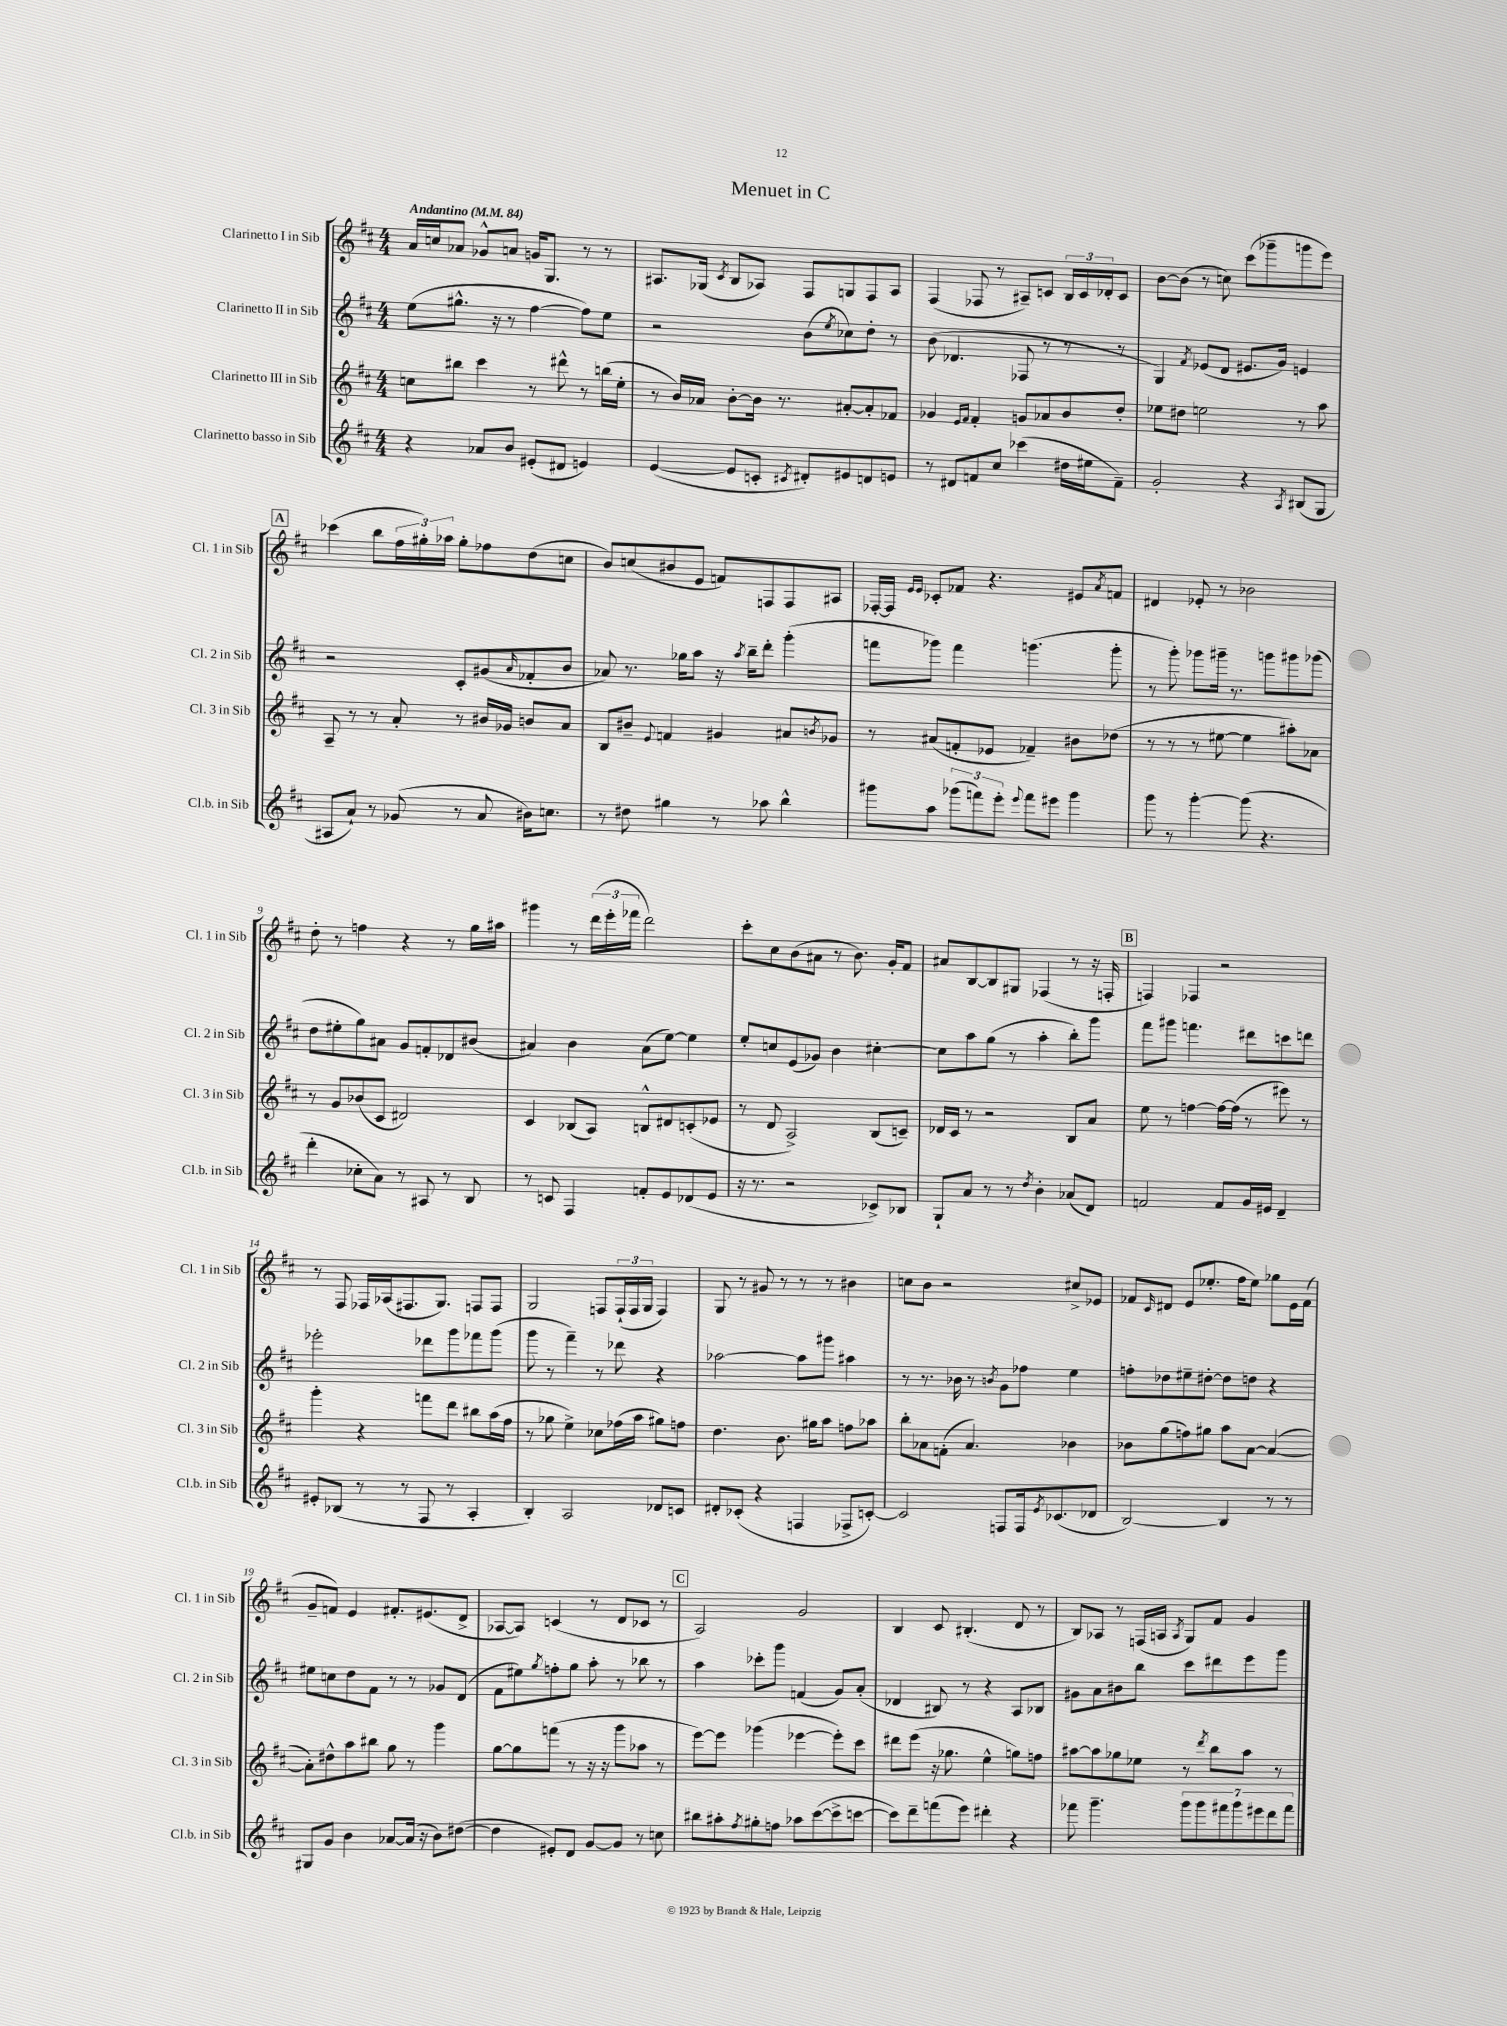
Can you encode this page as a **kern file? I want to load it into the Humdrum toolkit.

**kern	**kern	**kern	**kern
*staff4	*staff3	*staff2	*staff1
*clefG2	*clefG2	*clefG2	*clefG2
*k[f#c#]	*k[f#c#]	*k[f#c#]	*k[f#c#]
*M4/4	*M4/4	*M4/4	*M4/4
*MM84	*MM84	*MM84	*MM84
4r	8cc	(8ee	16a
.	.	.	16cc
.	8bb#	8.gg#^^	8a-
8a-	4ccc#	.	8g-^^
.	.	16r	.
8b	.	8r	8a
(8e#'	8r	[4ff#	16g
.	.	.	8.G
8d#	8ddd#^^	.	.
4e)	8r	8ff#])	8r
.	(16bb	8ee	8r
.	16ee'	.	.
=	=	=	=
([4e	8r	2r	8.A#
.	16b)	.	.
.	16a-	.	(16G-
.	.	.	8qc#
8e]	[8b'	.	8B
8c'	16b]	.	8A-)
.	8.r	.	.
8qc#	.	.	.
8d#')	.	(8b	8F#
.	.	8qee	.
8e#	[8a#'	8cc-)	8G
8d	8a#']	8dd'	8F#
8e	8f-	8r	8A-
=	=	=	=
8r	4g-	(8b	(4F#
8d#	.	4.d-	.
.	16qqe	.	.
.	16qqf#	.	.
8f	4f#'	.	8F-
8cc#	.	.	8r
(4ccc-	8g	8F-	8A#~)
.	8a-	8r	8c
16dd#	8b	8r	24B
.	.	.	24c
16ee#	.	.	.
.	.	.	24d-'
8f~)	8dd'	8r	8c
=	=	=	=
2g'	8ee-	4G)	[8b
.	8dd#	.	(8b]
.	.	8qf#	.
.	2ee	(8e-	8r
.	.	8d	8cc)
4r	.	8.e#	(8ccc#
.	.	.	8ggg-~
.	.	16g)	.
8qA	.	.	.
(8B#	8r	4e	8ggg
8G	8aa	.	8eee)
=	=	=	=
8A#	8A~	2r	(4ccc-
8a`)	8r	.	.
8r	8r	.	8bb
(8g-	8a'	.	24ff#
.	.	.	24gg#')
.	.	.	24aa-
8r	8r	8c#'	8gg#'
8a	16b#	(8g#	8ff-
.	16g-	.	.
.	.	16qqa	.
16b#)	8b	8f-'	(8dd
8.cc	.	.	.
.	8a	8b	8cc
=	=	=	=
8r	8B	8a-)	8b)
8dd#	8b#~	8.r	(8cc
.	8qqe	.	.
4gg#	4f	.	8b#
.	.	16gg-	.
.	.	8aa	8e
8r	4g#	16r	8f)
.	.	8qaa	.
.	.	16bb~	.
8aa-	.	8ddd'	8F
4bb^^	8a#	(4ggg'	8F
.	8qb	.	.
.	8g-	.	8A#
=	=	=	=
8ggg#	8r	8fff	[16F-'
.	.	.	16F-]
.	.	.	16qqe
.	.	.	16qqe
8aa	(8a#	8ggg-)	8c-'
(12ggg-	8f'	4fff	8f-
12fff)	.	.	.
.	8e-	.	4.r
12eee'	.	.	.
8qqeee	.	.	.
8fff	4f-~)	(4.ggg	.
8eee#	.	.	.
4ggg-	8b#	.	8e#
.	.	.	8qa
.	(8dd-	8ggg'	8f
=	=	=	=
8ggg	8r	8r	4d#
8r	8r	8ggg')	.
[4ggg'	8r	8ggg-	8e-'
.	[8ee#	16ggg#~	8r
.	.	8.r	.
(8ggg]	4ee#]	.	2b-
4.r	.	8ggg	.
.	8aa#')	8ggg#	.
.	8a-	(8ggg-	.
=	=	=	=
4ddd'	8r	8dd	8dd'
.	8g	8ee#'	8r
8cc-'	(8b-	8gg)	4ff
8a)	8c#	8a#	.
8r	2d#)	8g	4r
8A#	.	8f'	.
8r	.	8d-	8r
8B	.	(8b#	16gg
.	.	.	16aa#
=	=	=	=
8r	4c#	4a#)	4ggg#
8c	.	.	.
4F#	(8B-	4b	8r
.	8A)	.	(24ddd
.	.	.	24eee'
.	.	.	24fff-
8f'	8B^^	(8a#	2ddd)
8e	8d#	[8ee)	.
(8d-	(8c'	4ee]	.
8e	8e-	.	.
=	=	=	=
16r	8r	8ee'	8ccc#'
8.r	.	.	.
.	8d	8cc	8cc#
2r	2A^)	(8e	(8b
.	.	8g-)	8a#
.	.	4b	8r
.	.	.	8.b)
8c-^)	(8B	[4cc#'	.
.	.	.	16g'
8B-	8c~)	.	8f#
=	=	=	=
8G`	16d-	8cc#]	8a#
.	16c#	.	.
8a	8r	8aa	[8B
8r	2r	(8gg	8B]
8r	.	8r	8G#
8qdd	.	.	.
4b'	.	4aa'	(4F-
(8a-	8B	8bb')	8r
8d)	8a	8ggg	16r
.	.	.	16F'
=	=	=	=
2f	8ee	8fff#	4F)
.	8r	8ggg#	.
.	[4ff	4.fff	4F-
8f	16ff_	.	2r
.	(16ff]	.	.
16g	8r	8ddd#	.
16e#	.	.	.
4d~	8eee#)	8ccc	.
.	8r	8ddd	.
=	=	=	=
8e#'	4ggg'	2eee-'	8r
(8B-	.	.	8F#
8r	4r	.	16F-
.	.	.	(16A-
8r	.	.	8.F#
8F#	8fff	8ddd-	.
.	.	.	8.G)
8r	8ddd	8ggg	.
4A'	8bb#	8fff-	8F
.	(16aa	(8ggg	8F
.	16ff#	.	.
=	=	=	=
4B')	8r	8ggg	2G
.	8gg-	8r	.
2A	4ee^)	4fff#~)	.
.	8cc-	8r	8F
.	(16ff-	8ddd-	(24F`
.	.	.	24F
.	16aa	.	.
.	.	.	24G
8d-	8gg#)	4r	4F)
8c	8ff	.	.
=	=	=	=
8d#'	4.dd	[2aa-	8G
(8c-'	.	.	8r
4r	.	.	8g#
.	8.b	.	8r
4F	.	8aa-]	8r
.	16gg#	.	.
.	8aa	8ggg#	8r
8F-^	8ff	4aa#	4b#
[8c')	8aa-	.	.
=	=	=	=
2c]	8bb'	8r	8cc
.	8a-	8.r	8b
.	(8f'	.	2r
.	.	16b-	.
.	4.a-)	8r	.
.	.	8qb	.
8F	.	8g	.
16F	.	8ff-	.
8qe	.	.	.
(8.c-	.	.	.
.	4b-	4ee	8cc#^
8d-	.	.	8e-
=	=	=	=
[2B)	8b-	8ff'	8f-
.	.	.	16qqc#
.	(8gg	8dd-	8d#
.	8ff)	8ee#~	(8e
.	8gg#	[8dd#'	8.ee-'
4B]	8aa	8dd#]	.
.	.	.	16ff#
.	[8a	8dd	8ee-)
8r	(4a_	4r	8gg-
8r	.	.	16e
.	.	.	(16f-
=	=	=	=
8G#	8a'])	8ee#	8g~
8g	8dd#^^	8cc	8f)
4b	8aa	8dd	4e
.	8bb#	8f#	.
[8a-	8gg	8r	8.f#'
(16a-]	8r	8r	.
16r	.	.	(8.e#
8b)	4ggg	8g-	.
([8dd#	.	(8d	8d^
=	=	=	=
4dd#]	[8gg	8f#	[8A-
.	8gg]	8ee#)	8A-])
.	.	8qgg	.
8e#')	(8fff	8ff'	(4c
8d	8r	8gg	.
[8g	16r	8aa'	8r
.	16r	.	.
8g]	8ggg	8r	8d
8r	8aa-	8bb-	8c-
8cc	8r	8r	8r
=	=	=	=
8bb#	[8eee)	4aa	2A)
8aa#'	8eee]	.	.
8qff#	.	.	.
8gg#'	(4ggg-	8ccc-'	.
8ff	.	8ggg	.
8aa-	[4eee-	(4f	2g
([8ccc#	.	.	.
8ccc#^]	8eee-'])	8g)	.
[8ccc	8ccc#	(8a'	.
=	=	=	=
8ccc])	8ddd#	4d-	4B
8ddd~	(8eee	.	.
(8fff	16r	8B#)	8c#
.	8.gg-	.	.
8eee)	.	8r	(4.B#'
4ddd#'	4ee^^	4r	.
4r	8gg)	8A	8d
.	8ff	8B-	8r
=	=	=	=
8fff-	[8aa#	8g#	8B)
4.ggg~	8aa#]	8a	8A-
.	8gg-	8b#	8r
.	8ee-	8bb	(16F
.	.	.	16A
.	.	.	8qA
14ggg	8r	8ccc#	8G)
14ggg	.	.	.
.	8qddd	.	.
.	8bb	8ddd#	8f#
14fff#	.	.	.
14ggg	.	.	.
.	8aa#	8eee	4g
14eee#	.	.	.
14ddd	.	.	.
.	8r	8ggg	.
14fff#	.	.	.
==	==	==	==
*-	*-	*-	*-
